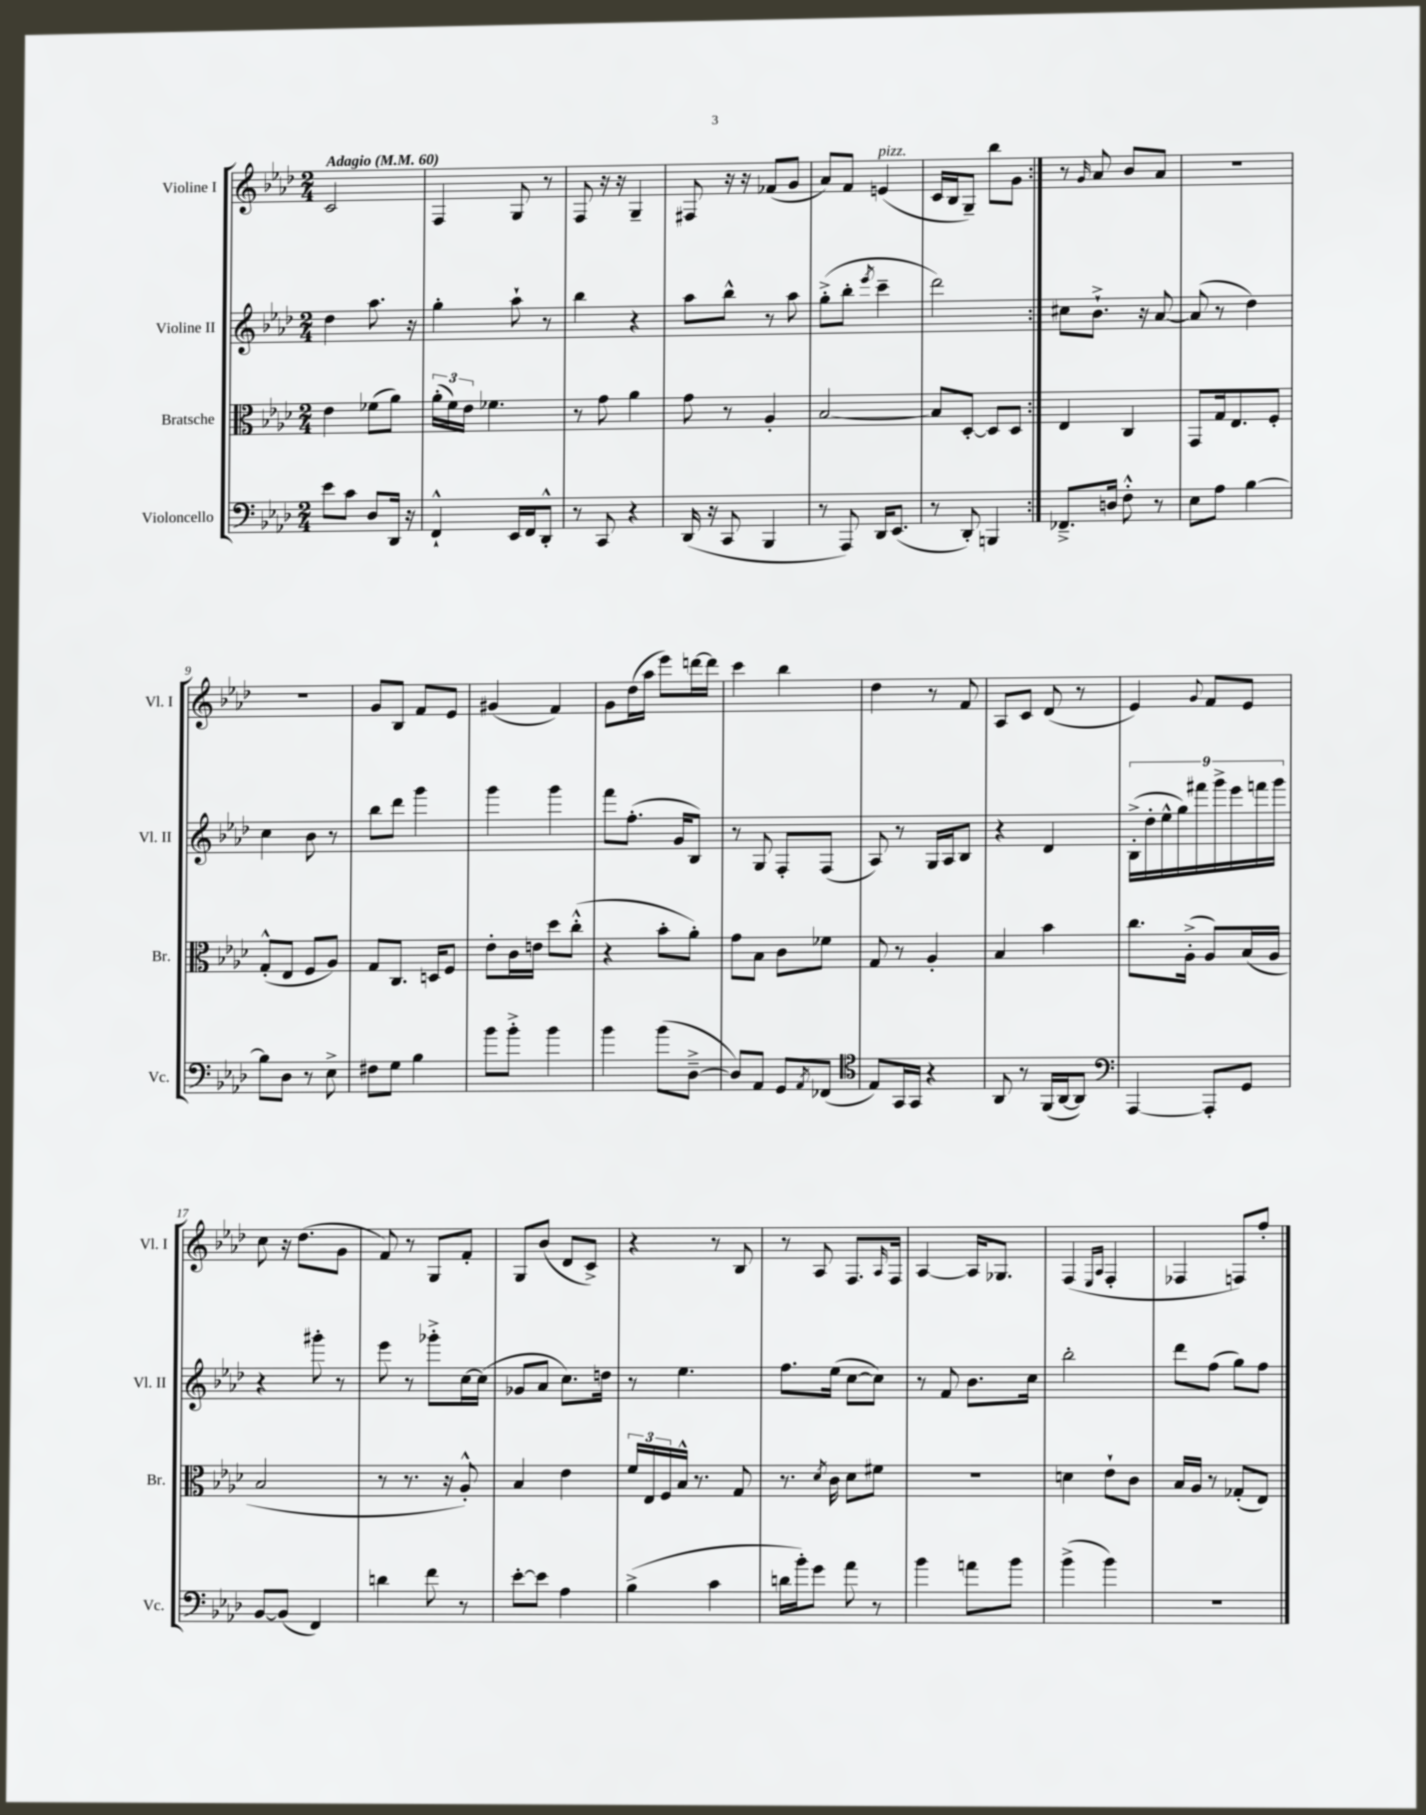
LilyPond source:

<<
\new StaffGroup <<
\new Staff = "s0" \with { instrumentName = "Violine I" shortInstrumentName = "Vl. I" } {
    \clef treble \key aes \major \numericTimeSignature \time 2/4 \tempo "Adagio" 4 = 60
    \repeat volta 2 { c'2 |
    f4 g8 r8 |
    f8 r16 r16 g4-- |
    fis8 r16 r16 fes'8( g'8 |
    aes'8) f'8 e'4^\markup { \italic "pizz." }( |
    c'16 bes16 g8--) bes''8 g'8 | }
    r8 \grace { g'16 } aes'8 bes'8 aes'8 |
    r2 |
    R2 |
    g'8 bes8 f'8 ees'8 |
    gis'4( f'4) |
    g'8 des''16( aes''16 ees'''8) d'''16~ d'''16 |
    c'''4 bes''4 |
    des''4 r8 f'8 |
    aes8 c'8 des'8( r8 |
    ees'4) \appoggiatura { g'8 } f'8 ees'8 |
    c''8 r16 des''8.( g'8 |
    f'8) r8 g8 f'8-. |
    g8 bes'8( des'8 c'8->) |
    r4 r8 bes8 |
    r8 aes8 f8. \grace { aes16 } f16 |
    aes4~ aes16 ges8. |
    f4( \grace { ees16 aes16 } f4-. |
    fes4 f8) f''8-. \bar "|." |
}
\new Staff = "s1" \with { instrumentName = "Violine II" shortInstrumentName = "Vl. II" } {
    \clef treble \key aes \major \numericTimeSignature \time 2/4
    \repeat volta 2 { des''4 aes''8. r16 |
    g''4-. aes''8-! r8 |
    bes''4 r4 |
    aes''8 bes''8-^ r8 aes''8 |
    g''8-.->( bes''8-. \acciaccatura { ees'''8 } c'''4-- |
    des'''2) | }
    cis''8 bes'8.-!-> r16 aes'8~ |
    aes'8( r8 des''4) |
    c''4 bes'8 r8 |
    bes''8 des'''8 g'''4 |
    g'''4 g'''4 |
    f'''8 f''8.-.( g'16 bes8) |
    r8 g8 f8-. f8( |
    aes8) r8 g16 aes16 bes8 |
    r4 des'4 |
    \tuplet 9/8 { bes16-.->( des''16-. ees''16-^ g''16) fis'''16 g'''16-> ees'''16 f'''16 g'''16 } |
    r4 gis'''8-. r8 |
    ees'''8 r8 ges'''8-.-> c''16~ c''16( |
    ges'8 aes'8 c''8.) d''16 |
    r8 ees''4. |
    f''8. ees''16( c''8~ c''8) |
    r8 f'8 bes'8. c''16 |
    bes''2-. |
    des'''8 f''8( g''8) f''8 \bar "|." |
}
\new Staff = "s2" \with { instrumentName = "Bratsche" shortInstrumentName = "Br." } {
    \clef alto \key aes \major \numericTimeSignature \time 2/4
    \repeat volta 2 { ees'4 fes'8( aes'8) |
    \tuplet 3/2 { aes'16-.( f'16) ees'16 } fes'4. |
    r8 g'8 aes'4 |
    g'8 r8 aes4-. |
    bes2~ |
    bes8 des8~-. des8 des8 | }
    ees4 c4 |
    g,8 g16 ees8. f8-. |
    g8-.-^( ees8 f8 aes8) |
    g8 c8. d16 f8 |
    ees'8-. c'16 e'16 des''8 c''8-.-^( |
    r4 bes'8-. aes'8-.) |
    g'8 bes8 c'8 fes'8 |
    g8 r8 aes4-. |
    bes4 bes'4 |
    c''8. aes16-.->( aes8) bes16( aes16 |
    bes2 |
    r8 r8. r16 aes8-.-^) |
    bes4 ees'4 |
    \tuplet 3/2 { f'16 ees16 f16 } bes16-^ r8. g8 |
    r8. \acciaccatura { des'8 } c'16 des'8 fis'8 |
    r2 |
    d'4 ees'8-! c'8 |
    bes16 aes16 r8 ges8-.( ees8) \bar "|." |
}
\new Staff = "s3" \with { instrumentName = "Violoncello" shortInstrumentName = "Vc." } {
    \clef bass \key aes \major \numericTimeSignature \time 2/4
    \repeat volta 2 { ees'8 c'8 des8 des,16 r16 |
    f,4-!-^ ees,16 f,16 des,8-.-^ |
    r8 c,8 r4 |
    des,16( r16 c,8 bes,,4 |
    r8 aes,,8) des,16 ees,8.( |
    r8 des,8-.) b,,4 | }
    fes,8.---> d16 f8-.-^ r8 |
    ees8 aes8 bes4~ |
    bes8 des8 r8 ees8-> |
    fis8 g8 bes4 |
    bes'8 bes'8-.-> bes'4 |
    bes'4 bes'8( des8~---> |
    des8) aes,8 g,8 \acciaccatura { aes,8 } fes,8( |
    \clef tenor ees8) g,16 g,16 r4 |
    aes,8 r8 f,16( aes,16~ aes,8) |
    \clef bass aes,,4~ aes,,8-. g,8 |
    bes,8~ bes,8( f,4) |
    d'4 f'8 r8 |
    ees'8~-. ees'8 aes4 |
    bes4->( c'4 |
    d'16 bes'16-.) g'8 aes'8 r8 |
    bes'4 a'8 bes'8 |
    bes'4->( bes'4) |
    R2 \bar "|." |
}
>>
>>
